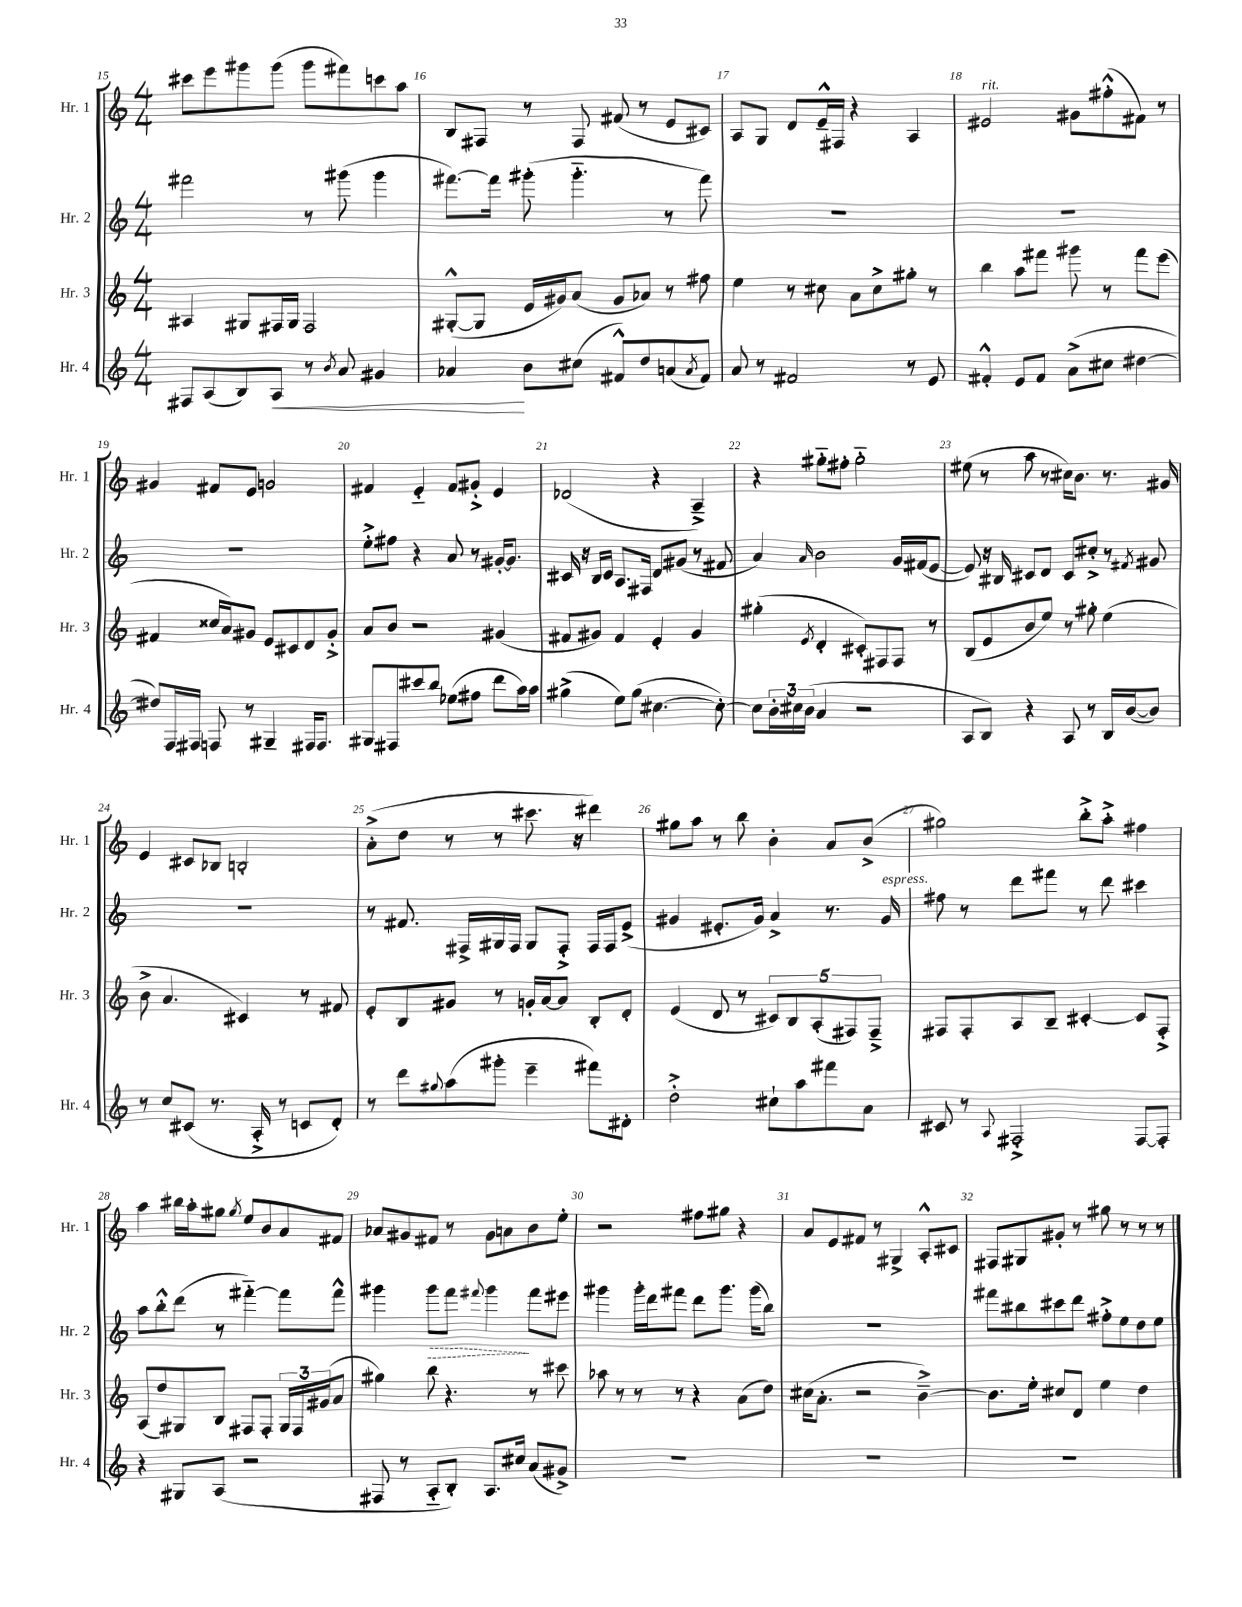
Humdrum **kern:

**kern	**kern	**kern	**kern
*staff4	*staff3	*staff2	*staff1
*clefG2	*clefG2	*clefG2	*clefG2
*k[]	*k[]	*k[]	*k[]
*M4/4	*M4/4	*M4/4	*M4/4
8F#	4A#	2fff#	8ccc#
(8A	.	.	8eee
8B)	8G#	.	8ggg#
8A	16F#	.	(8ggg#
.	16G#	.	.
8r	2F#	8r	8ggg#
8qb	.	.	.
8a	.	(8ggg#	8fff#)
4g#	.	4ggg#	8ccc
.	.	.	8aa
=	=	=	=
4a-	([8G#'^^	[8.fff#)	8B
.	8G#]	.	8F#
.	.	16fff#]	.
8b	16e	(8ggg#'	8r
.	16g#)	.	.
(8cc#	(8a	4.ggg#'~	8F#
8f#^^)	8g#	.	(8f#
8dd	8a-)	.	8r
(8a	8r	8r	8e
8qa	.	.	.
8f#)	8ff#	8fff#)	8c#)
=	=	=	=
8a	4ee	1r	8A
8r	.	.	8G
2f#	8r	.	8d
.	8cc#	.	16e~^^
.	.	.	16F#
.	8a	.	4r
.	8cc#^	.	.
8r	8gg#'	.	4A
8e	8r	.	.
=	=	=	=
4f#'^^	4bb	1r	2e#
8e	8aa	.	.
8f#	8fff#	.	.
(8a^	8ggg#	.	8g#
8cc#	8r	.	(8ff#'^^
[4dd#	8fff#	.	8f#)
.	(8eee	.	8r
=	=	=	=
8dd#])	4f#	1r	4g#
16F	.	.	.
16F#	.	.	.
8F	16cc##	.	8f#
.	16a)	.	.
8r	8g#	.	8e
4G#~	8e	.	2g
.	8c#	.	.
16F#	8d	.	.
8.F#	.	.	.
.	8g#'^	.	.
=	=	=	=
8G#	8a	8ee'^	4f#
8F#	8b	8ff#	.
8ccc#	2r	4r	4e'~
8bb	.	.	.
(8ee-	.	8a	8f#
8ff#	.	8r	8g#'^
8ddd	(4g#	[16g#'	4e
.	.	8.g#]	.
16aa)	.	.	.
16aa	.	.	.
=	=	=	=
(4gg#^	8f#	16c#	(2d-
.	.	16r	.
.	8g#)	16B	.
.	.	16c#	.
8ee)	4f#	8.A	.
(8gg#	.	.	.
.	.	16F#	.
[4.cc#	4e'	8d	4r
.	.	(8g#	.
.	4g#	8r	4A~^)
8cc#'_)	.	8f#	.
=	=	=	=
8cc#]	(4gg#'	4a)	4r
24b'	.	.	.
24cc#	.	.	.
(24b	.	.	.
.	8qe	16qqa	.
4a	4d'	2b	8gg#'~
.	.	.	8ff#'
2r	8c#')	.	2gg#'~
.	8F#	.	.
.	8F#	16g	.
.	.	(16f#	.
.	8r	[8e	.
=	=	=	=
8A	(8B	8e])	(8ee#
8B)	8e	16r	8r
.	.	16B#	.
4r	8b	8c#	8aa
.	8ee)	8d	8r
8A	8r	8c#	16cc#)
.	.	.	8.b
8r	8gg#'	8cc#'^	.
16B	(4ee	8r	8.r
([16b	.	.	.
.	.	8qf#	.
8b])	.	8g#	.
.	.	.	16g#
=	=	=	=
8r	8b^	1r	4e
8cc	4.a	.	.
(8c#	.	.	8c#
8.r	.	.	8B-
.	4c#)	.	2B'
16A'^	.	.	.
8r	.	.	.
8c	8r	.	.
8d')	8f#	.	.
=	=	=	=
8r	8e'	8r	(8a'^
8ddd	8B	8.f#	8dd
8qqgg#	.	.	.
(8aa	8g#	.	8r
.	.	16F#^	.
8ggg#'	8r	16G#	8r
.	.	16F#	.
4eee~	16g'	8G#	8.ccc#
.	[16a	.	.
.	8a]	8F#'^	.
.	.	.	16r
8fff#)	8B'	16F#	4ddd#)
.	.	16F#	.
8d#'	8d'	(8e^	.
=	=	=	=
2dd'^	(4e	4g#	8gg#
.	.	.	8aa
.	8d	8.e#'	8r
.	8r	.	8bb
.	.	16g#)	.
8cc#`	10c#)	4a^	4b'
.	10B	.	.
8aa	.	.	.
.	(10A'	.	.
8fff#	.	8.r	8a
.	10F#)	.	.
8a	.	.	(8b^
.	10F#~^	.	.
.	.	16g#	.
=	=	=	=
8c#	8F#	8ff#	2gg#)
8r	8F#'	8r	.
8qqA	.	.	.
2F#'^	8A	8ddd	.
.	8B~	8fff#	.
.	[4c#'	8r	8bb'^
.	.	8ddd	8aa'^
[8F#	8c#]	4ccc#	4ff#
8F#']	8F#'^	.	.
=	=	=	=
4r	(8A	8aa	4aa
.	8dd)	8bb'^^	.
8G#	8G#	(8ddd	16bb#
.	.	.	16aa'
(8A	8B	8r	8gg#
.	.	.	8qgg#
2r	8F#	[4fff#'~)	8ee
.	8F#'	.	8b
.	24G#	8fff#]	8a
.	24F#	.	.
.	(24g#	.	.
.	8a	8fff#^^	8f#
=	=	=	=
8F#	4gg#)	4ggg#	8a-
8r	.	.	8g#
8A'~	8bb	8ggg#	8f#
8B')	4.r	8fff	8r
.	.	8qqfff#	.
8.A	.	4ggg#	8g#
.	.	.	8a
16cc#	.	.	.
(8a	8r	8fff#	8b
8g#^)	8ccc#	8eee#	8ee'
=	=	=	=
1r	8aa-	4ggg#	2r
.	8r	.	.
.	8r	16ggg#'	.
.	.	16ddd	.
.	8r	8fff#	.
.	4r	8ddd	8ff#
.	.	8.ggg#	8gg#
.	(8a	.	4r
.	.	(16ggg#	.
.	8dd)	8bb)	.
=	=	=	=
1r	(16cc#	1r	8a
.	8.a'	.	.
.	.	.	8e
.	2r	.	8f#
.	.	.	8r
.	.	.	4G#^
.	[4b~^)	.	8A'^^
.	.	.	8c#
=	=	=	=
1r	8.b]	8fff#	8F#
.	.	8bb#	8G#
.	16ee'	.	.
.	8cc#	8ccc#	8g#'
.	8d	8ddd	8r
.	4ee	8ff#'^	8gg#
.	.	8ee	8r
.	4dd	8dd	8r
.	.	8ee	8r
==	==	==	==
*-	*-	*-	*-
